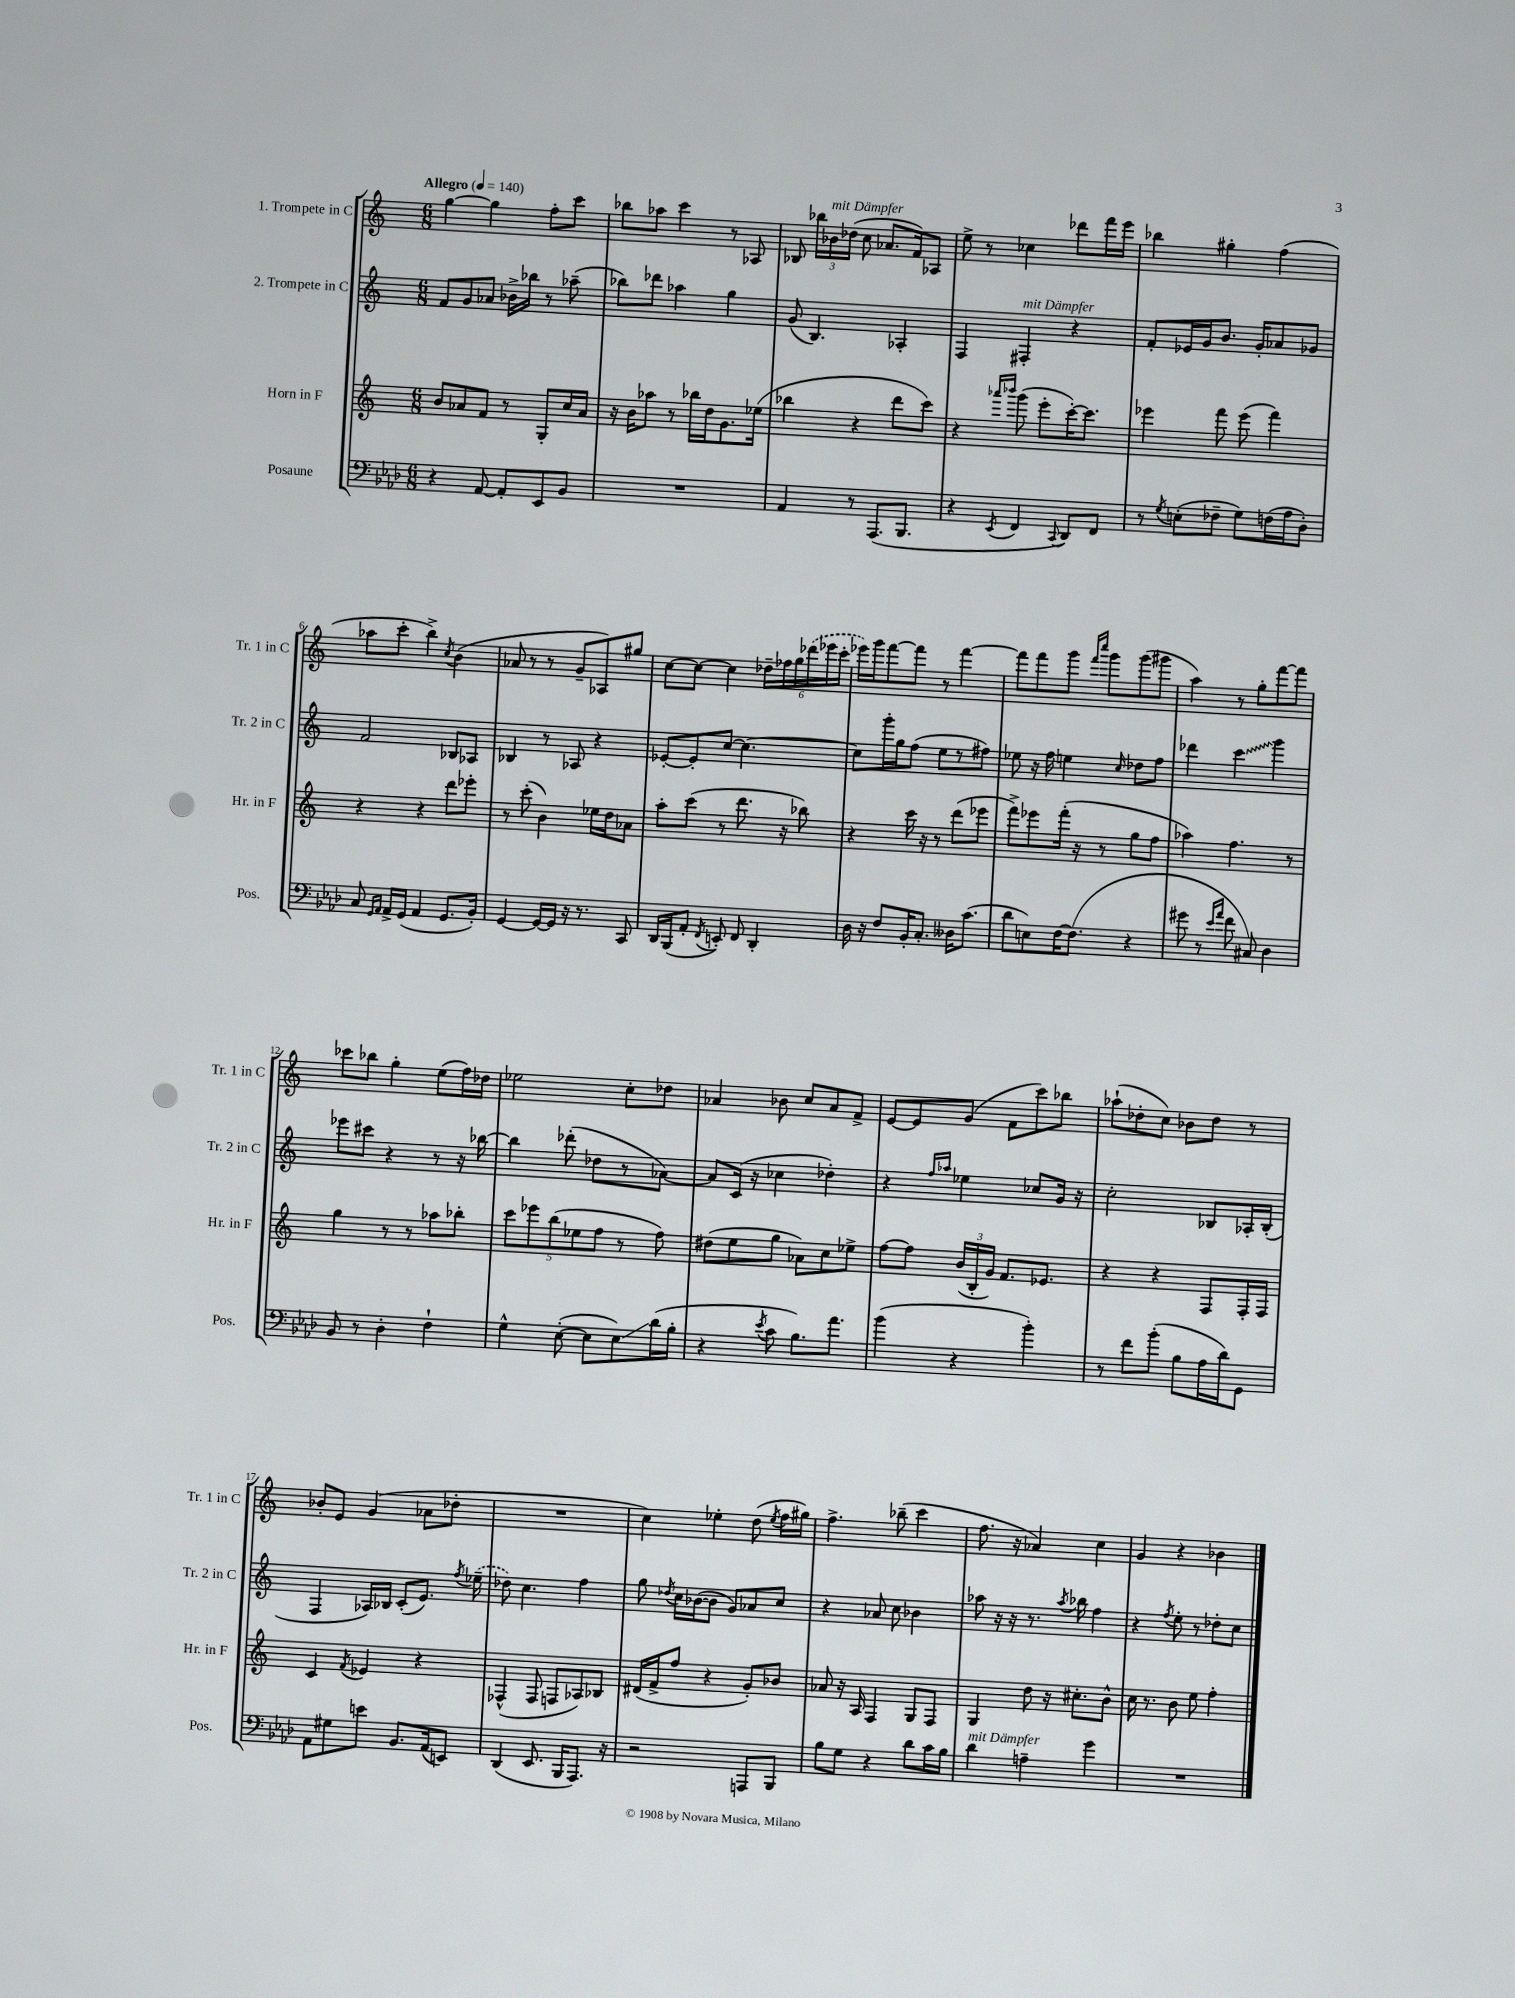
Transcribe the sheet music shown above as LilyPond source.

<<
\new StaffGroup <<
\new Staff = "s0" \with { instrumentName = "1. Trompete in C" shortInstrumentName = "Tr. 1 in C" } {
    \clef treble \key c \major \numericTimeSignature \time 6/8 \tempo "Allegro" 4 = 140
    \autoBeamOff g''4~ g''4 f''8[-. c'''8] |
    bes''8[ aes''8] c'''4 r8 aes8 |
    bes8 \tuplet 3/2 { bes''16[ bes'16^\markup { \italic "mit Dämpfer" } des''16]( } c''8 aes'8.[ f'16) aes8] |
    e''8-> r8 ces''4 des'''8[ f'''16 e'''16] |
    bes''4 gis''4-. f''4( |
    aes''8[ c'''8]-. b''4->) \acciaccatura { c''8 } b'4( |
    aes'8 r8 r8 g'8[-- aes8) gis''8] |
    c''8[~ c''8]~ c''4 \tuplet 6/4 { des''16[-- fes''16 g''16 \once \slurDashed des'''16( ees'''16 c'''16]-. } |
    ees'''16[) g'''16 f'''8~ f'''8] r8 f'''4~ |
    f'''8[ f'''8 g'''8] \grace { f'''16[ c''''16] } g'''8[ g'''8( gis'''8] |
    a''4) r8 g''8[-. f'''8~ f'''8] |
    ces'''8[ bes''8] g''4-. e''8[( f''16) des''16] |
    ees''2 c''8[-. des''8] |
    aes'4 bes'8 c''8[ aes'8 f'8]-> |
    e'8[~ e'8 g'8]( f'8[ c'''8) bes''8] |
    aes''8[-!( des''8-. c''8]) bes'8[ des''8] r8 |
    bes'8[-. e'8] g'4( aes'8[ des''8]-. |
    R2. |
    c''4) ees''4-. d''8( \acciaccatura { ees''8 } f''16[ gis''16]) |
    f''4.-> bes''8--( c'''4 |
    f''8. r16 aes'4) c''4 |
    g'4 r4 bes'4 \bar "|." |
}
\new Staff = "s1" \with { instrumentName = "2. Trompete in C" shortInstrumentName = "Tr. 2 in C" } {
    \clef treble \key c \major \numericTimeSignature \time 6/8
    \autoBeamOff f'8[ g'8 aes'8] bes'16[-> bes''16] r8 aes''8--( |
    bes''8[) des'''8] aes''4 g''4 |
    g'8( b4.) aes4-. |
    f4 fis4-.^\markup { \italic "mit Dämpfer" } r4 |
    f'8[-. ees'16 g'16 b'8.] g'16[-. aes'8 ges'8] |
    f'2 bes8[ aes8] |
    bes4 r8 aes8 r4 |
    ees'8[~-. ees'8-. c''8]~ c''4.~ |
    c''8[ g'''16-. g''16 f''8]( e''8[ r8 fis''8]) |
    ees''8 r16 f''16 e''4 \grace { c''16 } des''8[ f''8] |
    des'''4 \once \override Glissando.style = #'zigzag c'''4\glissando g'''4 |
    ees'''8[ cis'''8] r4 r8 r16 bes''16~ |
    bes''4 des'''8-.( des''8[ r8 aes'8]~) |
    aes'8[ c'16]( r16 ces''4 des''4-.) |
    r4 \grace { f''16[ aes''16] } ees''4 ces''8[ g'16] r16 |
    c''2-. bes8[ aes16-. bes16]-.( |
    f4 aes16[) bes16] c'8[-.( e'8.]) \acciaccatura { f''8 } \once \slurDashed ees''16--( |
    des''8) c''4. f''4 |
    g''8 \acciaccatura { des''8 } c''16[ bes'16~( bes'8] g'8[) aes'8 c''8] |
    r4 aes'8 c''8 bes'4 |
    aes''8 r16 r16 r8. \acciaccatura { aes''8 } bes''16 f''4 |
    r4 \acciaccatura { f''8 } e''8-. r8 des''8[-. c''8] \bar "|." |
}
\new Staff = "s2" \with { instrumentName = "Horn in F" shortInstrumentName = "Hr. in F" } {
    \clef treble \key c \major \numericTimeSignature \time 6/8
    \autoBeamOff b'8[ aes'8 f'8] r8 g8[-. c''16 aes'16] |
    r16 b'16[ aes''8] r8 bes''16[ d''16 g'8. ees''16]( |
    bes''4 r4 d'''8[ c'''8]) |
    r4 \grace { aes'''16[ bes'''16] } g'''8( e'''8[-. c'''16~-.) c'''8.] |
    ees'''4 f'''8 ees'''8( f'''4) |
    r4 r4 d'''8[ ees'''8]-. |
    r8 c'''8-.( b'4) ees''16[ d''16 aes'8] |
    a''8[-. c'''8]( r8 d'''8. r16 bes''8) |
    r4 c'''16 r16 r8 d'''8[( ees'''8] |
    f'''8[->) ees'''8 f'''16]-.( r16 r8 g''8[ f''8] |
    aes''4) f''4. r8 |
    g''4 r8 r8 aes''8[ bes''8]-. |
    \tuplet 5/4 { c'''8[ ees'''8 b''8( ees''8 f''8] } r8 f''8) |
    dis''8[( e''8 g''8] aes'8[) c''8 ees''8]-> |
    f''8[~ f''8] \tuplet 3/2 { b'16[( b16-. g'16]) } f'8.[ ees'8.] |
    r4 r4 f8[ f16-. f16] |
    c'4 \acciaccatura { f'8 } ees'4 r4 |
    fes4-^( fes8 f8[ aes8) bes8] |
    dis'16[( f'16-> f''8] r4 g'8[-.) bes'8] |
    aes'8 r16 a16 f4 g8[ f8] |
    g4 d''8 r16 cis''8.[-. b'8]-^ |
    c''16 r8. b'8 e''8 f''4-. \bar "|." |
}
\new Staff = "s3" \with { instrumentName = "Posaune" shortInstrumentName = "Pos." } {
    \clef bass \key aes \major \numericTimeSignature \time 6/8
    \autoBeamOff r4 aes,8~ aes,8[-. ees,8 bes,8] |
    R2. |
    aes,4 r8 aes,,8.[( bes,,8.] |
    r4 \acciaccatura { ees,8 } f,4 \appoggiatura { c,8 } des,8[) f,8] |
    r8 \acciaccatura { g8 } e8[-.( fes8]-- g8[) f16( aes16 des8]-.) |
    c8 \grace { g,16[ aes,16] } aes,16[-> g,16]( aes,4 g,8.[ bes,16]-.) |
    g,4~ g,16[~ g,16] r16 r8. c,8 |
    des,16[ bes,,16( aes,8]-. \acciaccatura { f,8 } e,8-.) f,8 des,4-. |
    des16 r16 f8[ bes,16-. c8.]-. deses16[ c'8.]( |
    des'8[ e8) f16~ f8.]( r4 |
    gis'8 r8 \grace { ees'16[ aes'16] } f'8 cis8) des4 |
    bes,8 r8 des4-. f4-! |
    g4-^ ees8~-.( ees8[ ees8\glissando) des'16( bes16]-. |
    r4 \acciaccatura { ees'8 } c'8 bes8.[) aes'8.] |
    bes'4( r4 bes'4-.) |
    r8 f'8[ bes'8]-.( bes8[ aes16 des'16) g,8] |
    aes,8[ gis8 e'8] bes,8.[ aes,16( e,8]) |
    des,4( ees,8. bes,,16[ aes,,8.]) r16 |
    r2 a,,8[ bes,,8] |
    bes8[ g8] r4 des'8[ c'16 bes16] |
    des'4^\markup { \italic "mit Dämpfer" } a4-- g'4 |
    R2. \bar "|." |
}
>>
>>
